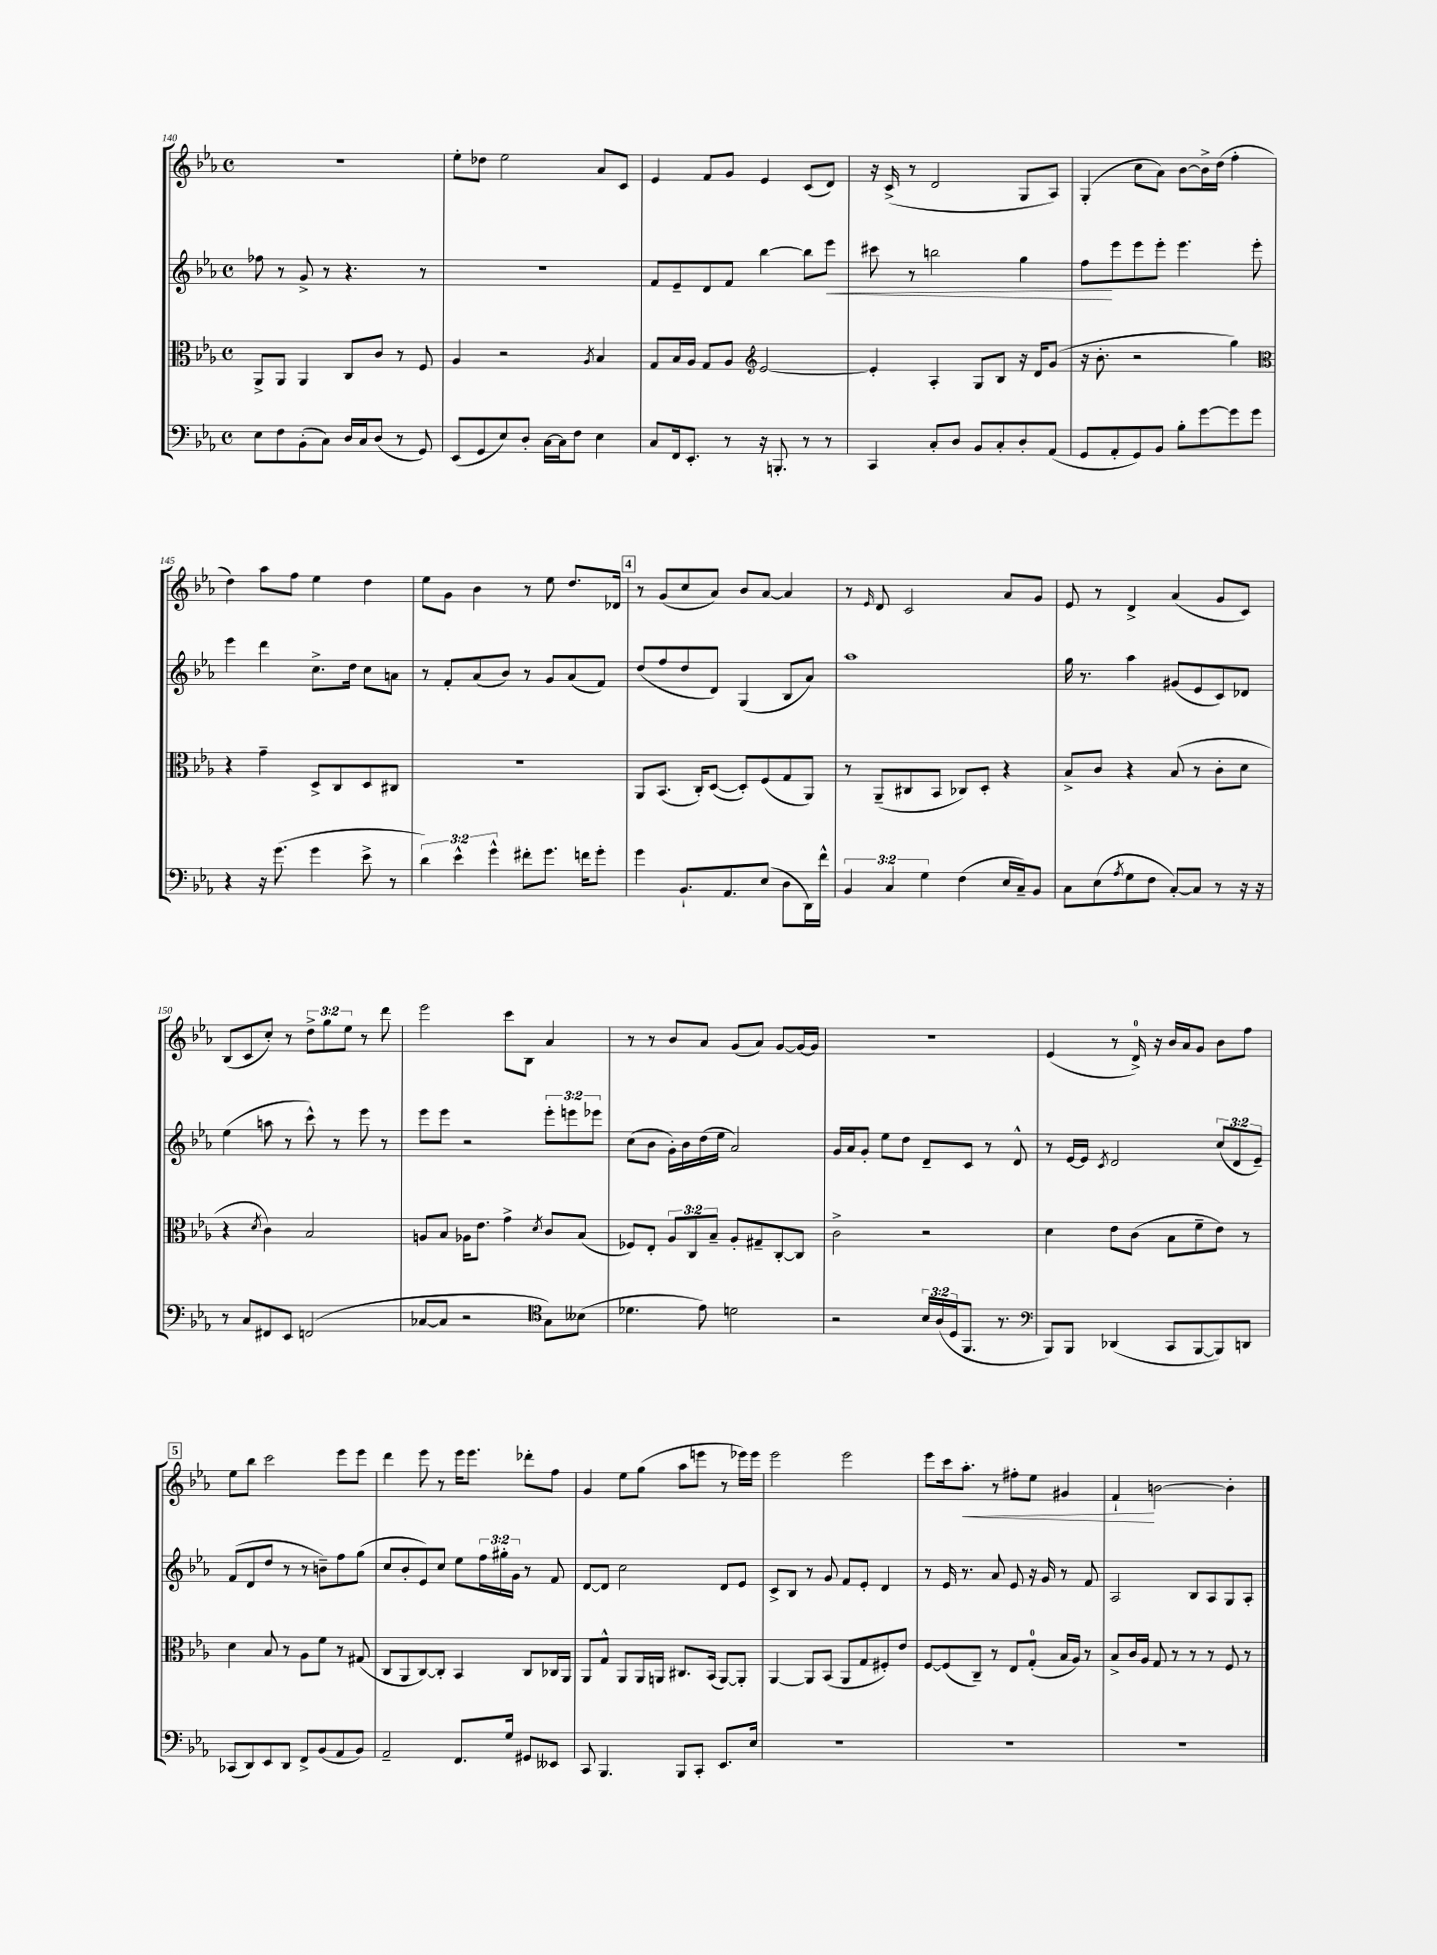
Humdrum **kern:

**kern	**kern	**kern	**kern
*staff4	*staff3	*staff2	*staff1
*clefF4	*clefC3	*clefG2	*clefG2
*k[b-e-a-]	*k[b-e-a-]	*k[b-e-a-]	*k[b-e-a-]
*M4/4	*M4/4	*M4/4	*M4/4
*met(c)	*met(c)	*met(c)	*met(c)
8E-	8AA-^	8ff-	1r
8F	8AA-	8r	.
(8BB-'	4AA-	8g^	.
8C)	.	8r	.
16D	8C	4.r	.
16C	.	.	.
(8D	8c	.	.
8r	8r	.	.
8GG)	8F	8r	.
=	=	=	=
(8EE-	4A-	1r	8ee-'
8GG	.	.	8dd-
8E-)	2r	.	2ee-
8D'	.	.	.
[16C	.	.	.
16C]	.	.	.
8F	.	.	.
.	8qA-	.	.
4E-	4B-	.	8a-
.	.	.	8c
=	=	=	=
8C	8G	8f	4e-
16FF	16B-	8e-~	.
8.EE-'	16A-	.	.
.	8G	8d	8f
8r	8A-	8f	8g
*	*clefG2	*	*
16r	[2e-	[4bb-	4e-
8.BBB'	.	.	.
8r	.	8bb-]	(8c
8r	.	8eee-	8d)
=	=	=	=
4CC	4e-']	8ccc#	16r
.	.	.	(16c^
.	.	8r	8r
8C'	4A-'	2bb	2d
8D	.	.	.
8BB-	8G	.	.
8C'	8B-	.	.
8D'	16r	4gg	8G
.	16d	.	.
(8AA-	(8g	.	8A-)
=	=	=	=
8GG	16r	8ff	(4G'
.	8.b-'	.	.
8AA-'	.	8eee-	.
8GG)	2r	8eee-	8cc
8BB-	.	8eee-'	8a-)
8B-'	.	4.eee-	[8b-
[8g	.	.	16b-^]
.	.	.	(16dd
8g]	4gg)	.	4ff'
8g	.	8eee-'	.
=	=	=	=
*	*clefC3	*	*
4r	4r	4eee-	4dd)
16r	4g~	4ddd	8aa-
(8.g	.	.	.
.	.	.	8ff
4g	8D^	8.cc^	4ee-
.	8C	.	.
.	.	16dd	.
8e-^	8D	8cc	4dd
8r	8C#	8a	.
=	=	=	=
6d)	1r	8r	8ee-
.	.	8f'	8g
6e-^^	.	.	.
.	.	(8a-	4b-
6g^^	.	.	.
.	.	8b-)	.
8f#'	.	8r	8r
8.g	.	8g	8ee-
.	.	(8a-	8.dd
16f	.	.	.
8g'	.	8f)	.
.	.	.	16d-
=	=	=	=
4g	8AA-	(8dd	8r
.	(8.BB-	8ff	(8g
8.BB-`	.	8dd	8cc
.	16C')	.	.
.	([8D	8d)	8a-)
8.AA-	.	.	.
.	8D'])	(4G	8b-
(8E-	(8F	.	[8a-
8D	8G	8B-	4a-]
16DD)	8AA-)	8a-)	.
16f^^	.	.	.
=	=	=	=
6BB-	8r	1aa-	8r
.	.	.	16qqe-
.	(8AA-~	.	8d
6C	.	.	.
.	8C#	.	2c
6G	.	.	.
.	8BB-	.	.
(4F	8C-)	.	.
.	8D'	.	.
16E-	4r	.	8a-
16C~)	.	.	.
8BB-	.	.	8g
=	=	=	=
8C	8B-^	16gg	8e-
.	.	8.r	.
(8E-	8c	.	8r
8qA-	.	.	.
8G	4r	4aa-	4d^
8F	.	.	.
[8C')	(8B-	(8g#	(4a-
8C]	8r	8e-	.
8r	8c'	8c)	8g
16r	8d	8d-	8c)
16r	.	.	.
=	=	=	=
8r	4r	(4ee-	(8B-
8C	.	.	8c
.	8qd	.	.
8FF#	4c)	8aa	8cc')
8EE-	.	8r	8r
(2FF	2B-	8ccc^^)	12dd^
.	.	.	12gg
.	.	8r	.
.	.	.	12ee-
.	.	8eee-	8r
.	.	8r	8ddd
=	=	=	=
[8C-	8A	8eee-	2eee-
8C-]	8B-	8eee-	.
2r	16A-	2r	.
.	8.e-	.	.
.	4g^	.	8ccc
.	.	.	8B-
*clefC4	*	*	*
.	8qd	.	.
8G)	8c	12eee-'	4a-
.	.	12eee	.
(8B--	(8B-	.	.
.	.	12eee-	.
=	=	=	=
4.d-	8F-)	(8cc	8r
.	8E-'	8b-	8r
.	12A-	16g')	8b-
.	.	16b-	.
.	12C	.	.
8e-)	.	(16dd	8a-
.	12B-~	.	.
.	.	16ee-	.
2d	8A-'	2a-)	(8g
.	8G#~	.	8a-)
.	[8C'	.	[8g
.	8C]	.	16g_
.	.	.	16g]
=	=	=	=
2r	2c^	16g	1r
.	.	16a-	.
.	.	8g'	.
.	.	8ee-	.
.	.	8dd	.
24B-	2r	8d~	.
(24A-	.	.	.
24D	.	.	.
8.FF	.	8c	.
.	.	8r	.
8.r	.	.	.
.	.	8d^^	.
=	=	=	=
*clefF4	*	*	*
8BBB-)	4d	8r	(4e-
8BBB-	.	[16e-	.
.	.	16e-]	.
.	.	8qc	.
(4DD-	8e-	2d	8r
.	(8c	.	16d^)
.	.	.	16r
8CC	8B-	.	16b-
.	.	.	16a-
[8BBB-	8f~	.	8g
8BBB-])	8e-)	(12cc	8b-
.	.	12d	.
8DD	8r	.	8ff
.	.	12e-~)	.
=	=	=	=
(8CC-	4d	(8f	8ee-
8DD)	.	8d	8bb-
8EE-	8B-	8dd	2ccc
8DD	8r	8r	.
8FF^	8A-	8r	.
(8BB-	8f	8b~)	.
8AA-	8r	8ff	8eee-
8BB-)	(8G#	(8gg	8eee-
=	=	=	=
2AA-~	8C	8cc	4ddd
.	8AA-	8b-'	.
.	[8C)	8e-)	8eee-
.	8C']	8cc	8r
8.FF	4BB-	8ee-	16eee-
.	.	.	8.eee-
.	.	24ff	.
.	.	24gg#'	.
16G	.	.	.
.	.	24g	.
8GG#	8C	8r	8ddd-'
8EE--	16C-	8f	8ff
.	16AA-	.	.
=	=	=	=
8CC	8AA-	[8d	4g
4.BBB-	8G^^	8d]	.
.	8AA-	2cc	8ee-
.	16AA-	.	(8gg
.	16AA	.	.
8BBB-	8.C#	.	8aa-
8CC'	.	.	8eee
.	(16BB-	.	.
8.EE-	[8AA)	8d	8r
.	8AA']	8e-	16eee-)
16E-	.	.	16eee-
=	=	=	=
1r	[4AA-	8c^	2eee-
.	.	8B-	.
.	8AA-]	8r	.
.	(8BB-	8g	.
.	8AA-	8f	2eee-
.	8G	8e-'	.
.	8F#')	4d	.
.	8e-	.	.
=	=	=	=
1r	[8F	8r	8eee-
.	(8F]	16e-	16ccc
.	.	8.r	8.aa-'
.	8C~)	.	.
.	8r	8a-	8r
.	8E-	8e-	8ff#'
.	(8G'	16r	8ee-
.	.	16g	.
.	16B-	8r	4g#
.	16A-)	.	.
.	8r	8f	.
=	=	=	=
1r	8B-^	2A-	4f`
.	16c	.	.
.	16A-	.	.
.	8G	.	[2b
.	8r	.	.
.	8r	8B-	.
.	8r	8A-	.
.	8F	8G	4b']
.	8r	8A-'	.
==	==	==	==
*-	*-	*-	*-
